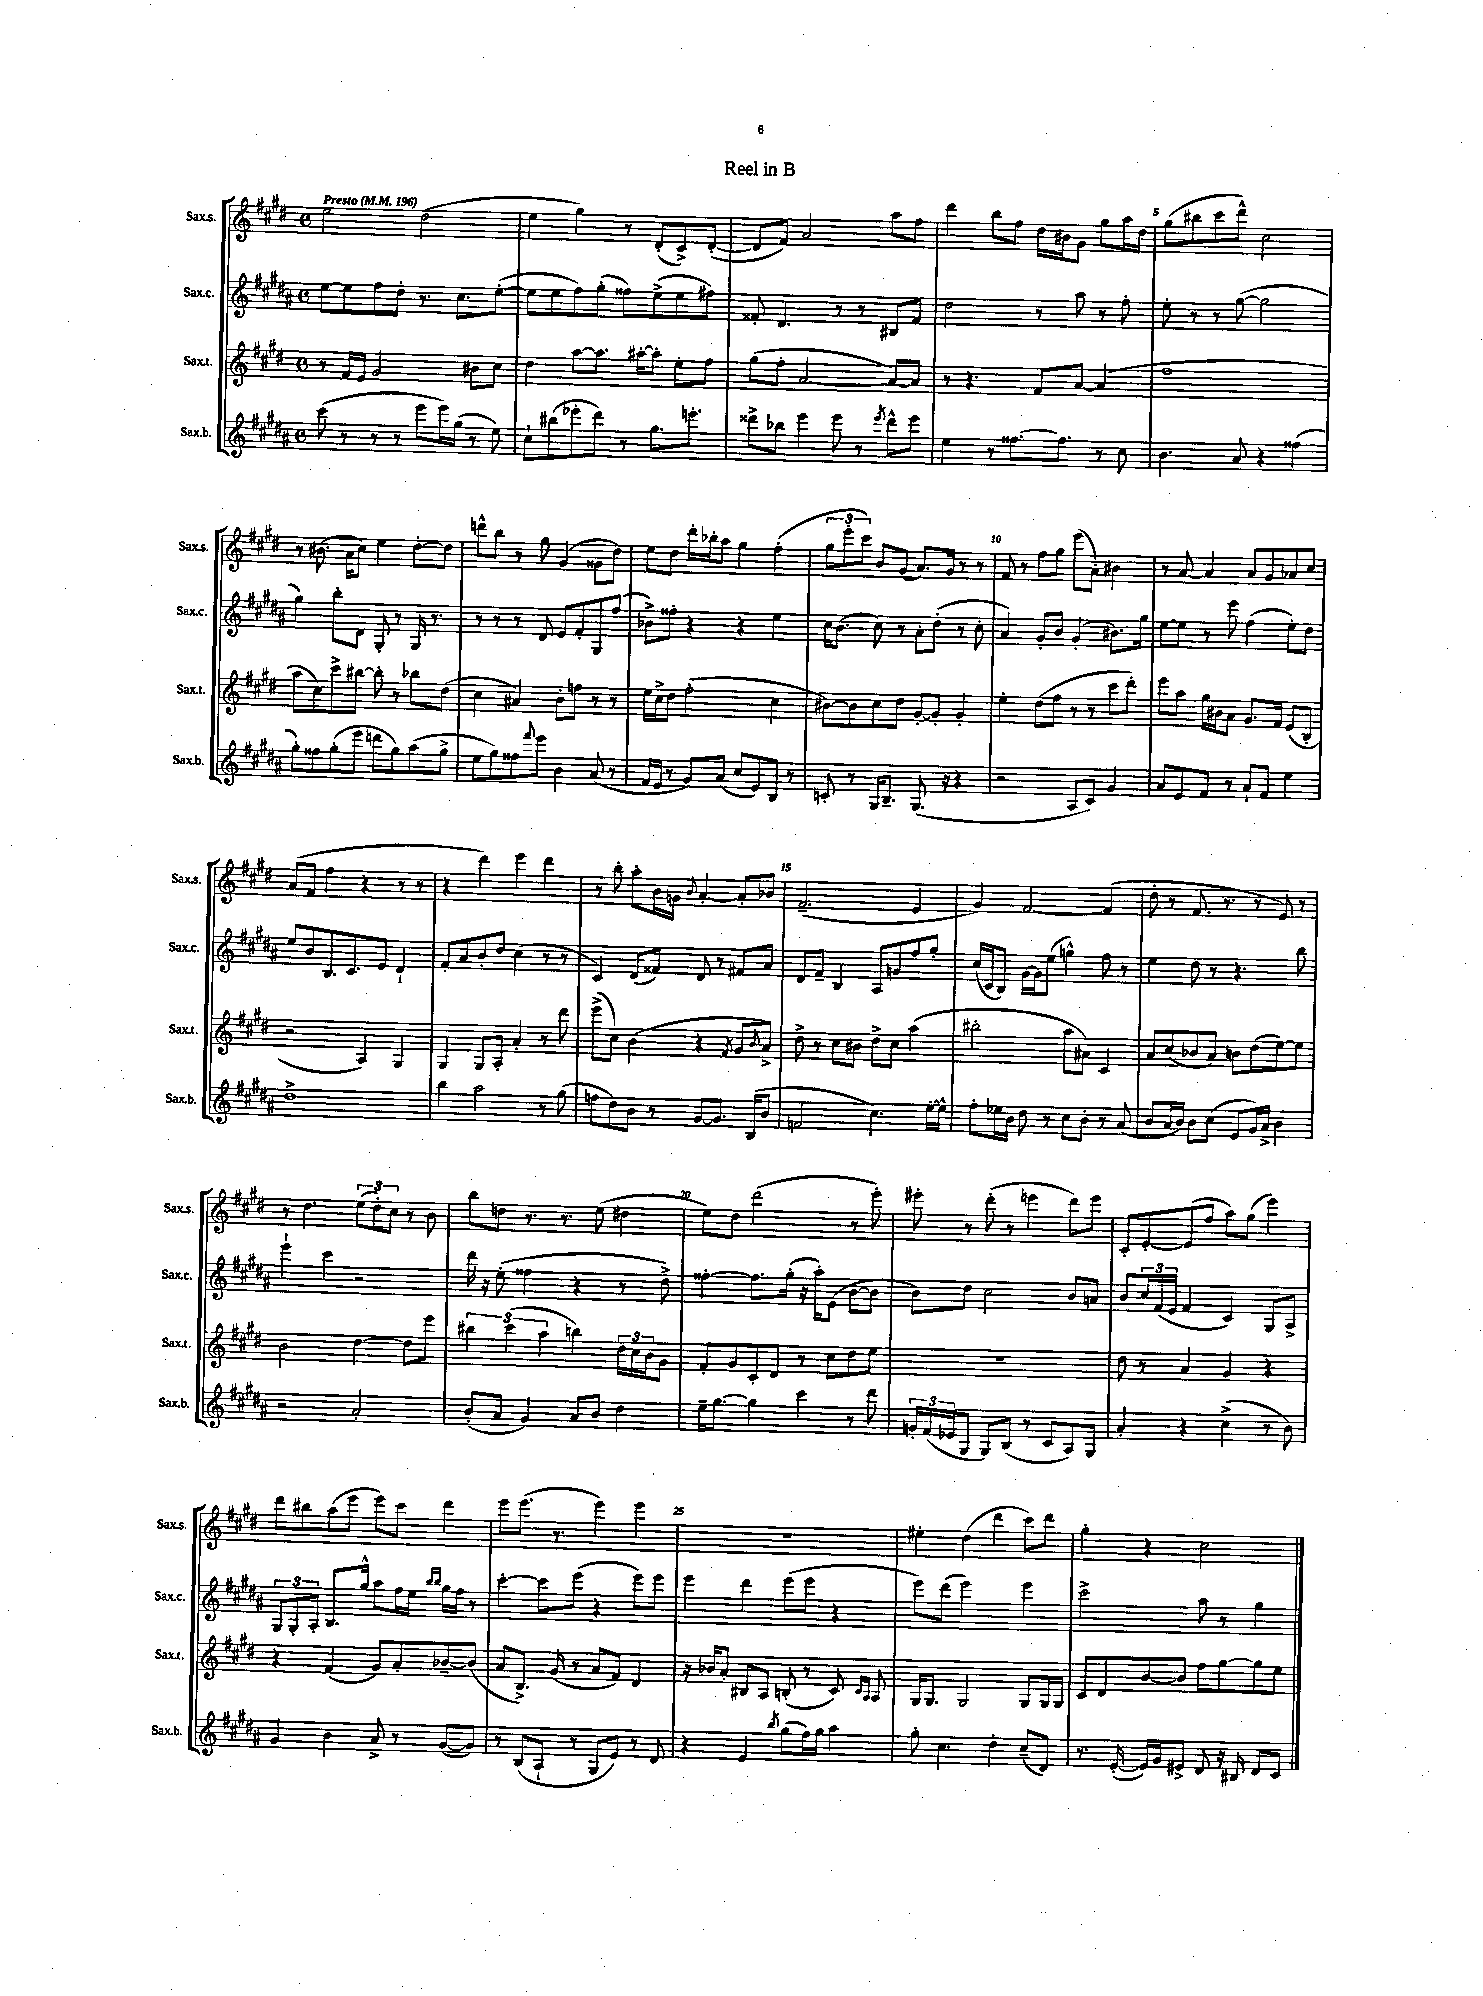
\header { title = "Reel in B" }
<<
\new StaffGroup <<
\new Staff = "s0" \with { instrumentName = "Sax.s." shortInstrumentName = "Sax.s." } {
    \clef treble \key e \major \defaultTimeSignature \time 4/4 \tempo "Presto" 4 = 196
    e''2 dis''2( |
    e''4 gis''4) r8 dis'8-.( cis'8->) dis'8~-.( |
    dis'8 fis'8) a'2 a''8 fis''8 |
    dis'''4 b''8 fis''8 dis''16 bis'16 gis'8 gis''8 a''16 dis''16 |
    gis''8( bis''8 cis'''8 dis'''8-^) cis''2 |
    r8 bis'8.( a'16 cis''8) e''4 dis''8~-. dis''8 |
    d'''8-^ b''8 r8 gis''8 gis'4( gisis'8 dis''8) |
    e''8 dis''8 dis'''16-. bes''16-. a''8 gis''4 fis''4-.( |
    \tuplet 3/2 { gis''8 e'''8-. cis'''8) } b'8 gis'8( a'8.) gis'16 r8 r8 |
    fis'8 r8 fis''8 gis''8 e'''8( a'8-.) bis'4 |
    r8 a'8~ a'4 a'8 gis'8 aes'8 cis''8 |
    a'8( fis'8 fis''4 r4 r8 r8 |
    r4 dis'''4) e'''4 dis'''4 |
    r8 b''8-. a''8-. b'16 g'16 \appoggiatura { b'8 } a'4~-. a'8-. bes'8 |
    fis'2.--( e'4 |
    gis'4) fis'2~ fis'4( |
    dis''8-. r8 fis'8. r8. r8 e'8) r8 |
    r8 dis''4. \tuplet 3/2 { e''8( dis''8-.) cis''8 } r8 b'8 |
    b''8 d''8 r8. r8. e''8( dis''4 |
    e''8) dis''8 dis'''2( r8 e'''8-.) |
    eis'''8-. r8 dis'''8-.( r8 e'''4 dis'''8) e'''8 |
    cis'8-. e'8~-. e'8( fis''8 a''8) gis''8( e'''4) |
    dis'''8 bis''8 a''8( e'''8 e'''8) cis'''8 dis'''4 |
    e'''8 e'''8.( r8. e'''4) e'''4 |
    R1 |
    eis''4-. dis''4( dis'''4 cis'''8) dis'''8 |
    gis''4-. r4 cis''2 \bar "|." |
}
\new Staff = "s1" \with { instrumentName = "Sax.c." shortInstrumentName = "Sax.c." } {
    \clef treble \key b \major \defaultTimeSignature \time 4/4
    e''8~ e''8 fis''8 dis''8-. r8. cis''8. e''8~-.( |
    e''8 e''8 fis''8) gis''8-.( fisis''8) e''8->( e''8 fis''8) |
    fisis'8-. dis'4. r8 r8 bis8 fisis'8 |
    dis''2 r8 ais''8 r8 fis''8-. |
    e''8-. r8 r8 gis''8~( gis''2 |
    gis''4) b''8-. dis'8 gis8-. r8 gis16 r8. |
    r8 r8 r8 dis'8 e'8 fis'8-. gis8 fis''8( |
    bes'8->) fisis''8-. r4 r4 e''4 |
    cis''16 b'8.( cis''8) r8 ais'8-. dis''8-.( r8 cis''8-. |
    ais'4) gis'8-. b'8 gis'4-.( bis'8.) gis''16 |
    e''8~ e''8 r8 e'''8 fis''4( e''8-.) dis''8 |
    e''8 b'8 b8. cis'8. e'8 dis'4-! |
    fis'8-. ais'8 b'8-. dis''8 cis''4( r8 r8 |
    cis'4) dis'8( fisis'8) dis'8 r8 fis'8 ais'8 |
    dis'8 fis'8-- b4 ais8 g'8 fis''8 gis''8-. |
    cis''16( cis'16 b8) gis'16~ gis'16 e''8( g''4-^) fis''8 r8 |
    e''4 dis''8 r8 r4. b''8 |
    e'''4-! cis'''4 r2 |
    dis'''16 r16 e''8-.( fisis''4 r4 r8 dis''8->) |
    fisis''4~-. fisis''8. gis''16-.( r16 ais''16-.) e'8( b'8~ b'8 |
    b'8) dis''8 cis''2 b'8 a'8 |
    b'8 \tuplet 3/2 { cis''16 fis'16( e'16 } fis'4 cis'4) gis8 ais8-> |
    \tuplet 3/2 { gis8 gis8-. ais8-. } b8. gis''16-^ ais''8 fis''16 e''16 \grace { b''16 b''16 } gis''16 fis''16 r8 |
    cis'''4~-. cis'''8 e'''8( r4 e'''8) e'''8 |
    e'''4 dis'''4 e'''8( e'''8 r4 |
    e'''8) dis'''8( e'''2) e'''4 |
    cis'''2-> ais''8 r8 gis''4 \bar "|." |
}
\new Staff = "s2" \with { instrumentName = "Sax.t." shortInstrumentName = "Sax.t." } {
    \clef treble \key e \major \defaultTimeSignature \time 4/4
    r8 fis'16 e'16 gis'2 bis'8 cis''8 |
    dis''4 a''8~ a''8. ais''16~-. ais''8-. e''8-. fis''8 |
    gis''8( fis''8-. a'2~ a'8~) a'8 |
    r8 r4. fis'8 a'8~ a'4( |
    fis''1 |
    a''8 cis''8) cis'''8-> bis''8~ bis''8-. r8 bes''8 dis''8( |
    cis''4 ais'4) b'8-. f''8 r8 r8 |
    e''16 cis''16-> dis''8 fis''2-.( cis''4 |
    bis'8~) bis'8 cis''8 dis''8 gis'8~-. gis'8-. gis'4-. |
    e''4-. dis''8( fis''8 r8 r8 cis'''8 dis'''8-.) |
    e'''8 a''8 gis''16 bis'16 a'8 gis'8. fis'16 e'8( b8-. |
    r2 a4) gis4 |
    gis4 gis8 a8-. a'4-. r8 dis'''8 |
    e'''8->( cis''8) b'4( r4 \acciaccatura { fis'8 } gis'8 \acciaccatura { b'8 } a'8->) |
    dis''8-> r8 cis''8 bis'8 dis''8-> cis''8 a''4( |
    bis''2-. a''8 ais'8) cis'4 |
    a'8 cis''8( bes'8 a'8) b'8 dis''8( e''8~) e''8 |
    b'2 dis''4~ dis''8 e'''8 |
    \tuplet 3/2 { bis''4 cis'''4( a''4 } b''4) \tuplet 3/2 { dis''16 cis''16 b'16 } gis'8 |
    fis'8-. gis'8 cis'8-. dis'8 r8 cis''8 dis''8 e''8 |
    R1 |
    dis''8 r8 a'4 gis'4 r4 |
    r4 fis'4( gis'8) a'8-. bes'8~-- bes'8( |
    a'8 b8.->) gis'16( r8 a'8 fis'8) dis'4 |
    r16 bes'16 a'8-. bis8 a8 b8-.( r8 cis'8) \grace { cis'16 a16 } a8 |
    gis16 gis8. gis2 gis8 gis16 gis16 |
    cis'8 dis'8 b'8~ b'8 fis''8 gis''8~ gis''8 e''8 \bar "|." |
}
\new Staff = "s3" \with { instrumentName = "Sax.b." shortInstrumentName = "Sax.b." } {
    \clef treble \key b \major \defaultTimeSignature \time 4/4
    cis'''8( r8 r8 r8 e'''8 e'''16) gis''16( r8 e''8) |
    cis''8-! bis''8( ees'''8-. dis'''8) r8 gis''8. e'''8.-. |
    disis'''8-> bes''8 e'''4 e'''8 r8 \acciaccatura { e'''8 } disis'''8-^ e'''8 |
    e''4 r8 fisis''8.~ fisis''8. r8 cis''8 |
    b'4. ais'8 r4 fisis''4( |
    gis''8-.) fisis''8 gis''8-.( e'''8 d'''8 gis''8) ais''8( gis''8-> |
    e''8 gis''8) fisis''8 \appoggiatura { fis'''8 } e'''8 b'4 ais'8( r8 |
    fis'16 e'16 r8 gis'8) ais'8( cis''8 e'8) b8 r8 |
    c'8-. r8 gis16 b8.-- gis8.( r16 r4 |
    r2 ais8 cis'8) gis'4 |
    ais'8 e'8 fis'8 r8 ais'8-! fis'8 e''4 |
    dis''1-> |
    b''4 ais''2 r8 gis''8( |
    f''8 dis''8) b'8 r8 gis'8~ gis'8. b16( b'8 |
    f'2 cis''4.) e''16~-. e''16-^ |
    fis''8-. ees''16 b'16 dis''8 r8 cis''8 b'8-. r8 ais'8( |
    b'8 ais'16 b'16) b'8 cis''8( e'8 gis'16) ais'16-> b'4 |
    r2 ais'2-. |
    b'8-.( ais'8 gis'4) ais'8 b'8 dis''4 |
    e''16-- gis''8.~ gis''4 cis'''4 r8 dis'''8 |
    \tuplet 3/2 { g'16-. fis'16( ees'16 } gis8 gis8) b8( r8 cis'8 ais8) gis8 |
    ais'4-. r4 cis''4->( r8 b'8) |
    gis'4 b'4 ais'8-> r8 gis'8~( gis'8) |
    r8 b8( ais8-! r8 gis8 e'8) r8 dis'8 |
    r4 e'4 \acciaccatura { b''8 } gis''8( fis''16) gis''16 ais''4 |
    gis''8-. cis''4. dis''4-. cis''8--( dis'8) |
    r8. e'16~-.( e'16) gis'16 eis'8-> dis'8 r16 bis16 dis'8 cis'8 \bar "|." |
}
>>
>>
\layout { \context { \Score \override BarNumber.break-visibility = ##(#f #t #t) barNumberVisibility = #(every-nth-bar-number-visible 5) } }
